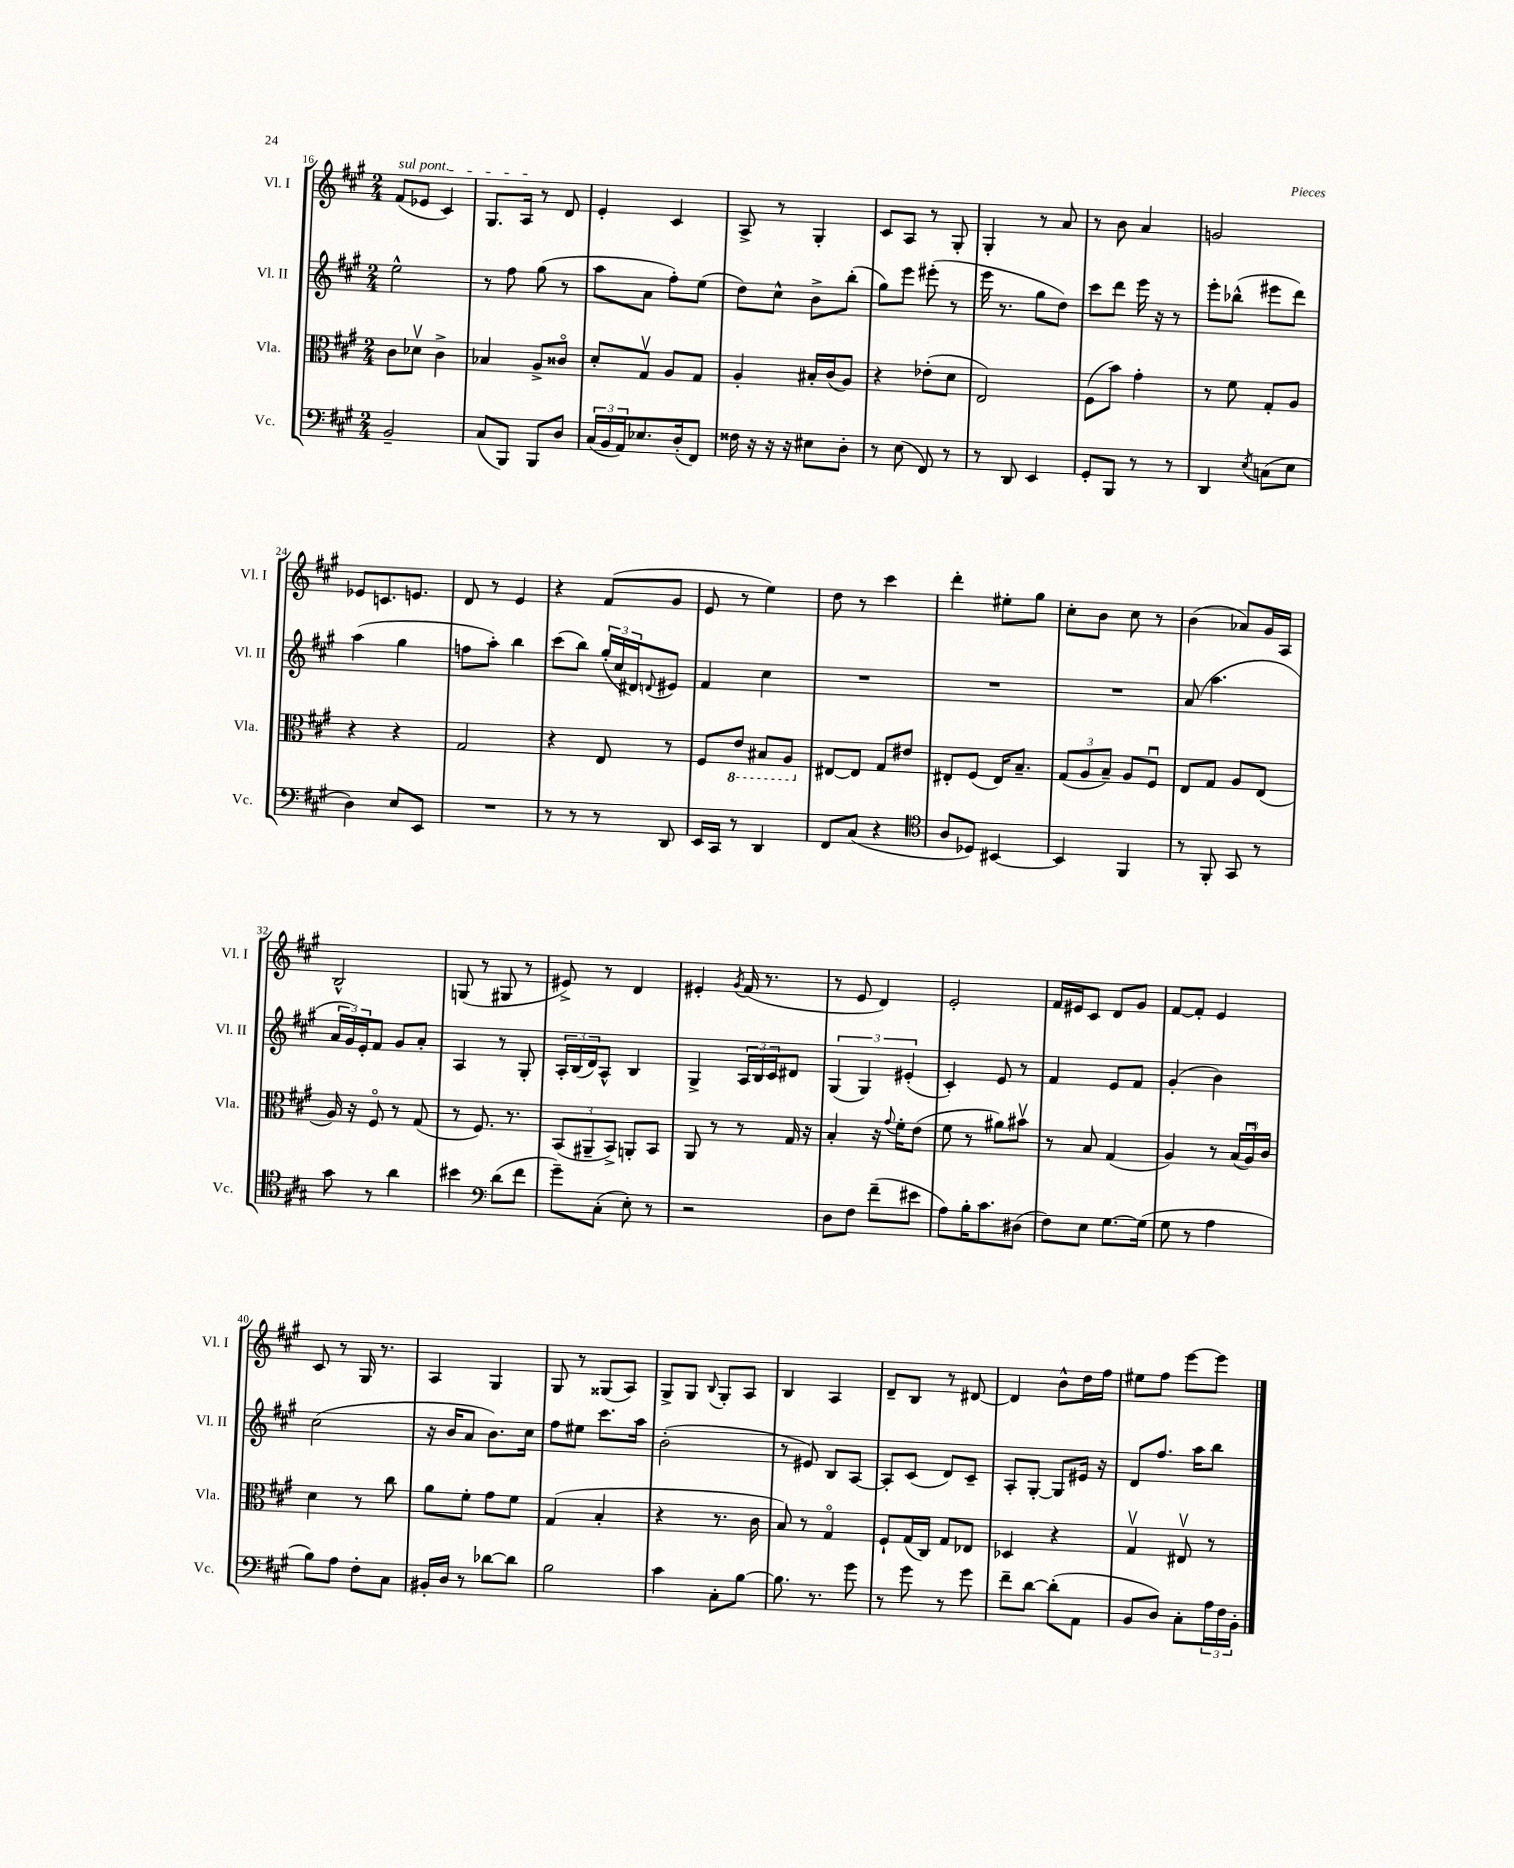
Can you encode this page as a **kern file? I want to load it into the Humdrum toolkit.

**kern	**kern	**kern	**kern
*staff4	*staff3	*staff2	*staff1
*clefF4	*clefC3	*clefG2	*clefG2
*k[f#c#g#]	*k[f#c#g#]	*k[f#c#g#]	*k[f#c#g#]
*M2/4	*M2/4	*M2/4	*M2/4
2BB~	8c#	2ee^^	(8f#
.	8d-v	.	8e-
.	4c#^	.	4c#)
=	=	=	=
(8C#	4B-	8r	8.G#
8BBB)	.	8ff#	.
.	.	.	16A
8BBB	8A^	(8gg#	8r
8D	8c##o	8r	8d
=	=	=	=
(24C#	8d'	8aa	4e'
24BB	.	.	.
24AA)	.	.	.
8.E-	8G#v	8a	.
.	8A	8ff#')	4c#
(16D'	.	.	.
8FF#)	8G#	(8ee	.
=	=	=	=
16F##	4A'	8dd)	8A^
16r	.	.	.
16r	.	8cc#^^	8r
16r	.	.	.
8E#	16B#'	8b^	4G#'
.	(16c#	.	.
8D'	8A)	(8bb'	.
=	=	=	=
8r	4r	8gg#)	8c#
(8E	.	8eee	8A
8FF#)	(8e-'	(8eee#'	8r
8r	8d	8r	8G#'
=	=	=	=
8r	2E)	16eee	4G#'
.	.	8.r	.
8DD	.	.	.
4EE	.	8gg#	8r
.	.	8dd)	8a
=	=	=	=
8GG#'	(8F#	8ccc#	8r
8BBB	8b)	8ddd	8b
8r	4g#'	16eee	4a
.	.	16r	.
8r	.	8r	.
=	=	=	=
4DD	8r	8eee'	2g
.	8f#	(8bb-^^	.
8qE	.	.	.
(8C	8G#'	8eee#	.
8E	8A	8ddd)	.
=	=	=	=
4D)	4r	(4aa	8e-
.	.	.	8.c
8E	4r	4gg#	.
.	.	.	8.e
8EE	.	.	.
=	=	=	=
2r	2G#	8ff	8d
.	.	8aa')	8r
.	.	4bb	4e
=	=	=	=
8r	4r	(8ccc#	4r
8r	.	8bb)	.
8r	8E	(24gg#'	(8f#
.	.	24cc#	.
.	.	24d#)	.
.	.	8qqd	.
8DD	8r	8e#	8g#
=	=	=	=
16EE	8F#	4f#	8e
16CC#	.	.	.
8r	8E	.	8r
4DD	8BB#	4cc#	4ee)
.	8AA	.	.
=	=	=	=
8FF#	[8E#	2r	8dd
(8C#	8E#]	.	8r
4r	8G#	.	4ccc#
.	8e#	.	.
=	=	=	=
*clefC4	*	*	*
8A	8E#'	2r	4ddd'
8D-)	(8F#	.	.
[4BB#	16E#)	.	8ee#'
.	8.B~	.	.
.	.	.	8gg#
=	=	=	=
4BB#]	(12G#	2r	8cc#'
.	12A	.	.
.	.	.	8b
.	12B~)	.	.
4FF#	8A	.	8cc#
.	8F#u	.	8r
=	=	=	=
8r	8E	(8a	(4b
8FF#'	8G#	4.aa	.
8GG#	8A	.	8a-)
8r	(8E	.	16g#
.	.	.	16A
=	=	=	=
8g#	16A)	24a	2B^^
.	.	24g#)	.
.	16r	.	.
.	.	24e'	.
8r	8F#o	8f#	.
4a	8r	8g#	.
.	(8G#	8a'	.
=	=	=	=
4b#	8r	4A	(8G
.	8.F#)	.	8r
*clefF4	*	*	*
(8d	.	8r	8G#
.	8.r	.	.
8f#	.	8G#'	8r
=	=	=	=
8g#~)	(12BB	24A'	8e#^)
.	.	(24B	.
.	12AA#~	24d)	.
(8C#'	.	8A^^	8r
.	12BB^)	.	.
8E')	8AA'	4B	4d
8r	8BB	.	.
=	=	=	=
2r	8AA	4G#^	4e#'
.	8r	.	.
.	.	.	8qg#
.	8r	24A	(16f#
.	.	24B	.
.	.	.	8.r
.	.	24c#	.
.	16G#	8d#	.
.	16r	.	.
=	=	=	=
8D	4B'	(6G#	8r
8F#	.	.	8e
.	.	6G#)	.
(8f#~	16r	.	4d)
.	8qqg#	.	.
.	16f#'	.	.
.	.	(6e#'	.
8e#	(8e	.	.
=	=	=	=
8A)	8f#	4c#')	2e'
16B'	8r	.	.
8.c#	.	.	.
.	8a#)	8e	.
(8D#	8b#v	8r	.
=	=	=	=
8F#)	8r	4f#	16f#
.	.	.	16e#
8E	8B	.	8c#
[8.G#	(4G#	8e	8d
.	.	8f#	8g#
(16G#]	.	.	.
=	=	=	=
8G#	4A)	(4g#'	[8f#
8r	.	.	8f#']
4A	8r	4b)	4e
.	(24B	.	.
.	24Au)	.	.
.	24c#	.	.
=	=	=	=
8B)	4d	(2cc#	8c#
8A	.	.	8r
8F#'	8r	.	16G#
.	.	.	8.r
8C#	8cc#	.	.
=	=	=	=
16BB#'	8a	16r	4A
16D	.	16b	.
8r	8f#'	8a	.
[8d-	8g#	8.b)	4G#
8d-]	8f#	.	.
.	.	16cc#	.
=	=	=	=
2B	(4G#	8ff#	8G#
.	.	8ee#	8r
.	4B'	8.ccc#	(8G##
.	.	.	8A)
.	.	16aa	.
=	=	=	=
4c#	4r	(2b'	8G#^
.	.	.	8G#
.	.	.	8qqB
8C#'	8.r	.	8G#'
[8B	.	.	8A
.	16c#	.	.
=	=	=	=
8.B]	8B)	8r	4B
.	8r	8e#)	.
8.r	.	.	.
.	4G#o	8B	4A
8g#	.	[8A	.
=	=	=	=
8r	8F#`	8A']	8d~
8g#	(16G#	(8c#	8B
.	16C#)	.	.
8r	8G#	8d)	8r
8g#	8E-	8c#~	[8d#
=	=	=	=
8f#~	4D-	8A'	4d#]
[8d	.	[8G#'	.
(8d']	4r	8G#]	8b^^
8AA	.	16e#	16dd
.	.	16r	16ff#
=	=	=	=
8BB	4G#v	8d	8ee#
8D)	.	8.ff#	8ff#
8C#'	8E#v	.	[8eee
.	.	16aa	.
24A	8r	8bb	8eee]
24F#	.	.	.
24BB'	.	.	.
==	==	==	==
*-	*-	*-	*-
